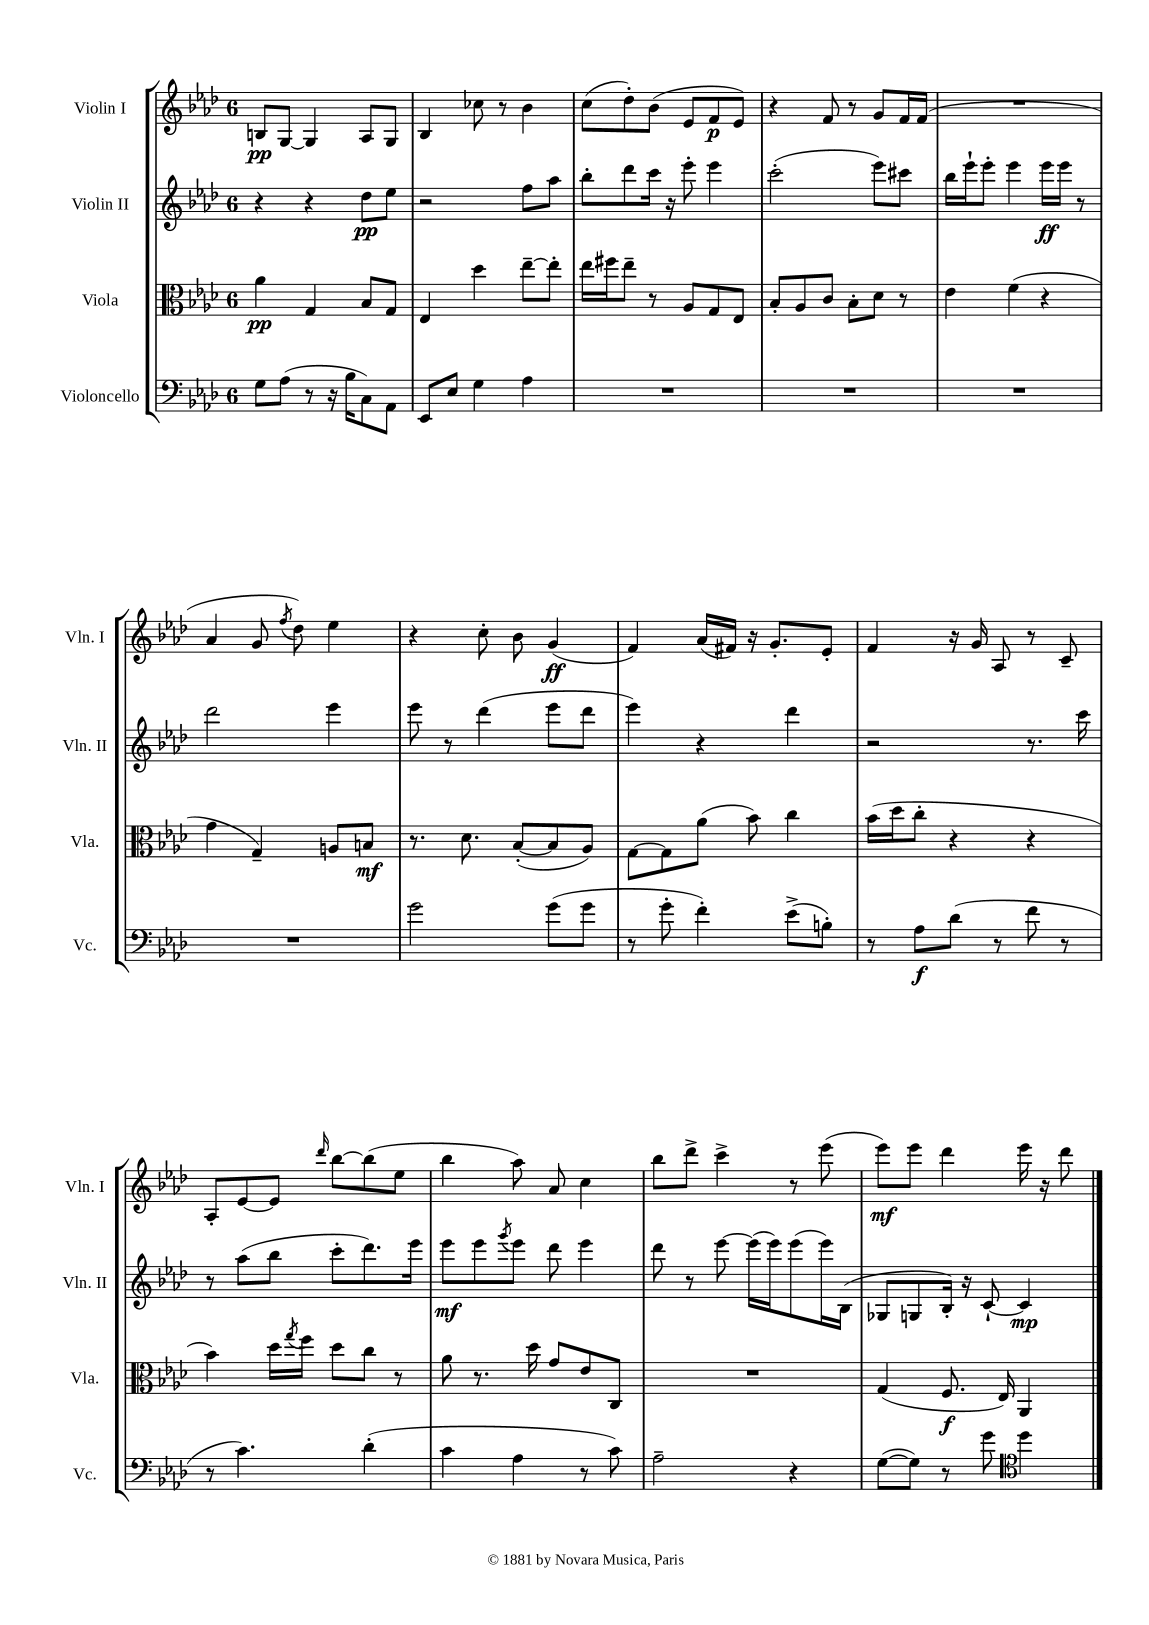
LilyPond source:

<<
\new StaffGroup <<
\new Staff = "s0" \with { instrumentName = "Violin I" shortInstrumentName = "Vln. I" } {
    \clef treble \key aes \major \once \override Staff.TimeSignature.style = #'single-digit \time 6/8
    b8\pp g8~ g4 aes8 g8 |
    bes4 ces''8 r8 bes'4 |
    c''8( des''8-.) bes'8( ees'8 f'8\p ees'8) |
    r4 f'8 r8 g'8 f'16 f'16( |
    R2. |
    aes'4 g'8 \acciaccatura { f''8 } des''8) ees''4 |
    r4 c''8-. bes'8 g'4\ff( |
    f'4) aes'16( fis'16) r16 g'8.-. ees'8-. |
    f'4 r16 g'16 aes8 r8 c'8-- |
    aes8-. ees'8~ ees'8 \grace { des'''16 } bes''8~ bes''8( ees''8 |
    bes''4 aes''8) aes'8 c''4 |
    bes''8 des'''8-> c'''4-> r8 ees'''8( |
    ees'''8\mf) ees'''8 des'''4 ees'''16 r16 des'''8 \bar "|." |
}
\new Staff = "s1" \with { instrumentName = "Violin II" shortInstrumentName = "Vln. II" } {
    \clef treble \key aes \major \once \override Staff.TimeSignature.style = #'single-digit \time 6/8
    r4 r4 des''8\pp ees''8 |
    r2 f''8 aes''8 |
    bes''8-. des'''8 c'''16 r16 ees'''8-. ees'''4 |
    c'''2-.( ees'''8) cis'''8 |
    bes''16 ees'''16-! ees'''8-. ees'''4 ees'''16\ff ees'''16 r8 |
    des'''2 ees'''4 |
    ees'''8 r8 des'''4( ees'''8 des'''8 |
    ees'''4) r4 des'''4 |
    r2 r8. c'''16 |
    r8 aes''8( bes''8 c'''8-. des'''8.) ees'''16 |
    ees'''8\mf ees'''8 \acciaccatura { g'''8 } ees'''8 des'''8 ees'''4 |
    des'''8 r8 ees'''8~ ees'''16( ees'''16) ees'''8( ees'''16) bes16( |
    ges8 g8 bes16-.) r16 c'8~-! c'4\mp \bar "|." |
}
\new Staff = "s2" \with { instrumentName = "Viola" shortInstrumentName = "Vla." } {
    \clef alto \key aes \major \once \override Staff.TimeSignature.style = #'single-digit \time 6/8
    aes'4\pp g4 bes8 g8 |
    ees4 des''4 ees''8~-- ees''8-. |
    ees''16 fis''16 ees''8-- r8 aes8 g8 ees8 |
    bes8-. aes8 c'8 bes8-. des'8 r8 |
    ees'4 f'4( r4 |
    g'4 g4--) a8 b8\mf |
    r8. des'8. bes8~-.( bes8 aes8) |
    g8~ g8 aes'8( bes'8) c''4 |
    bes'16( des''16 c''8-. r4 r4 |
    bes'4) des''16 \acciaccatura { g''8 } f''16 des''8 c''8 r8 |
    aes'8 r8. des''16 g'8 ees'8 c8 |
    R2. |
    g4( f8.\f ees16) aes,4 \bar "|." |
}
\new Staff = "s3" \with { instrumentName = "Violoncello" shortInstrumentName = "Vc." } {
    \clef bass \key aes \major \once \override Staff.TimeSignature.style = #'single-digit \time 6/8
    g8 aes8( r8 r16 bes16 c8) aes,8 |
    ees,8 ees8 g4 aes4 |
    R2. |
    R2. |
    R2. |
    R2. |
    g'2 g'8( g'8 |
    r8 g'8-. f'4-.) ees'8->( b8-.) |
    r8 aes8\f des'8( r8 f'8 r8 |
    r8 c'4.) des'4-.( |
    c'4 aes4 r8 c'8) |
    aes2-- r4 |
    g8~( g8) r8 g'8 \clef tenor des''4 \bar "|." |
}
>>
>>
\layout { \context { \Score \remove "Bar_number_engraver" } }
